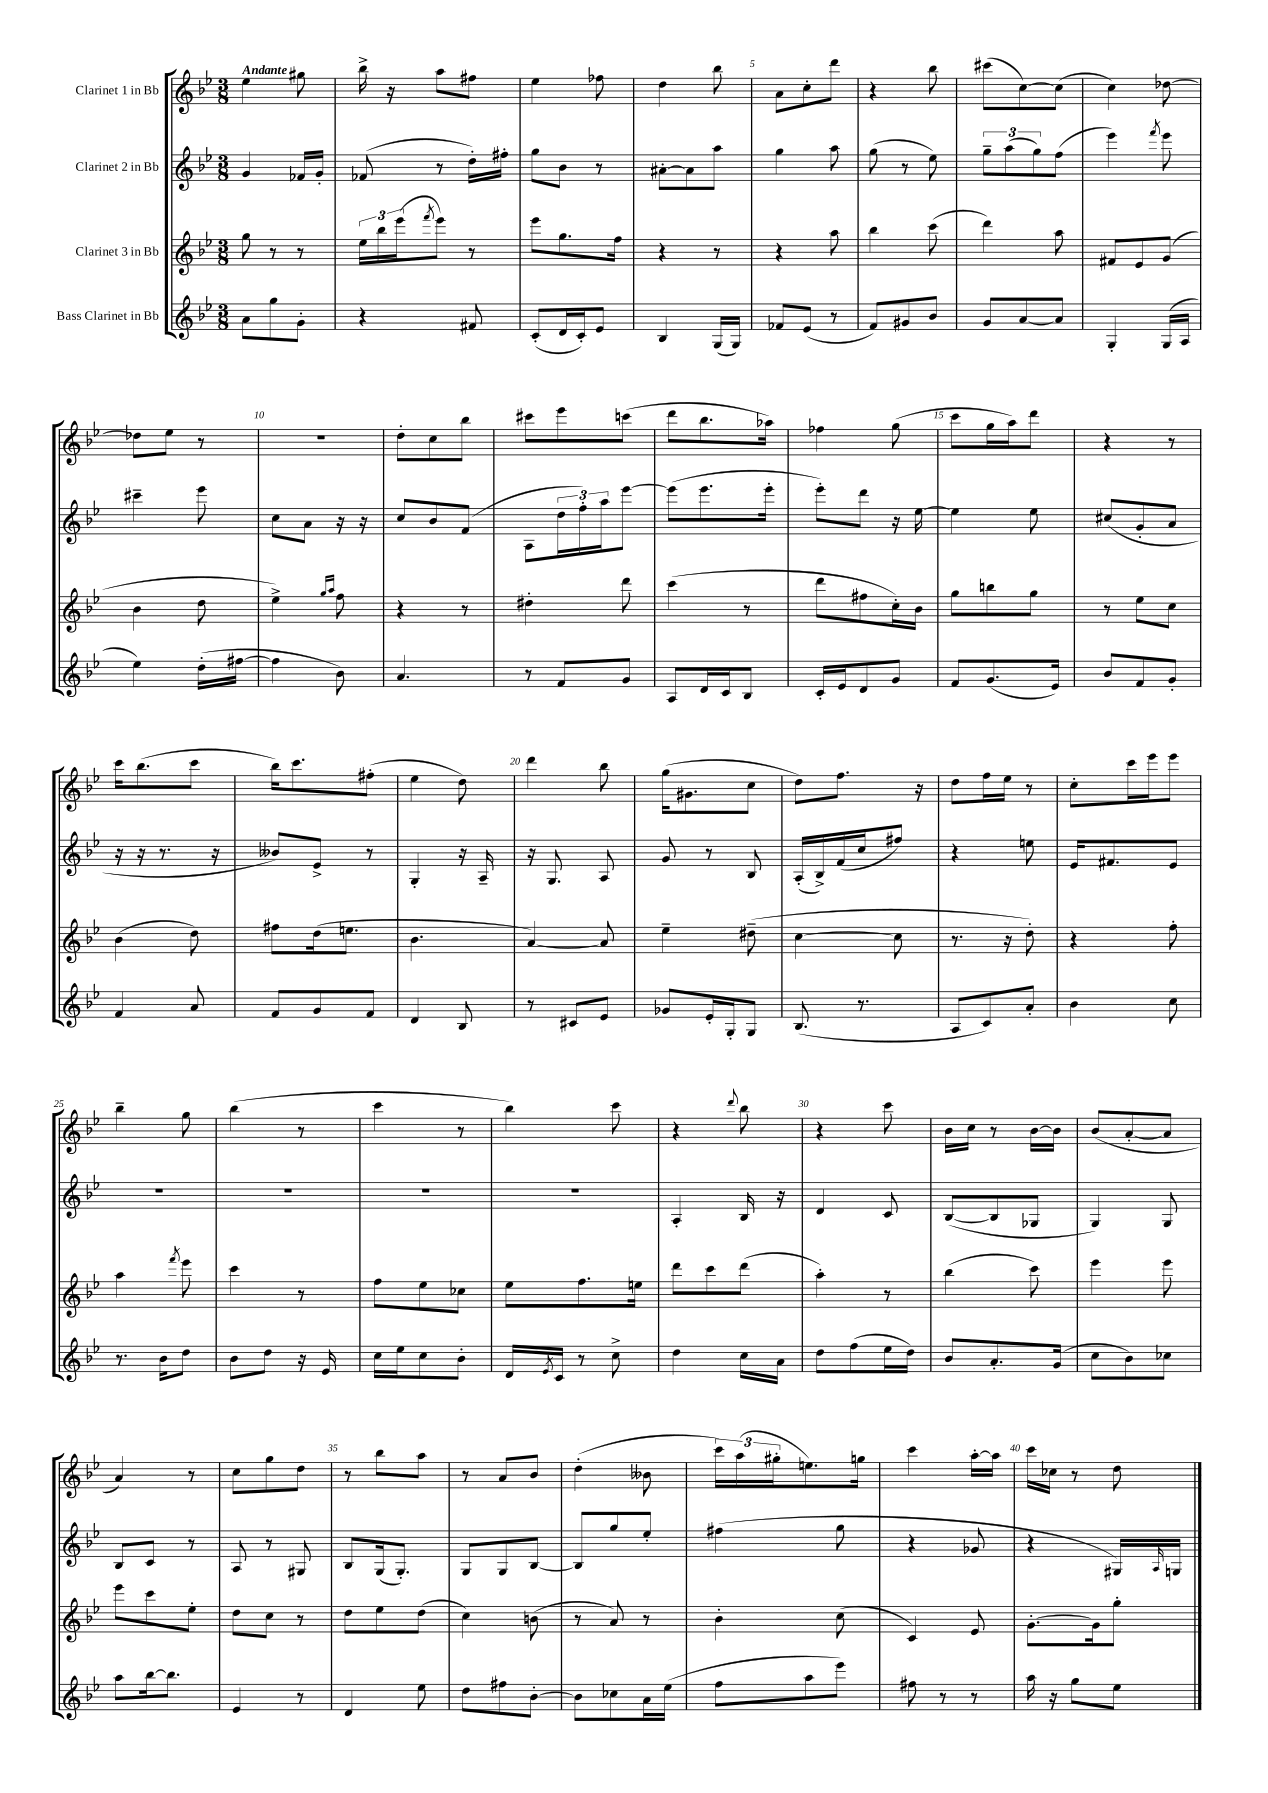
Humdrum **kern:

**kern	**kern	**kern	**kern
*part4	*part3	*part2	*part1
*staff4	*staff3	*staff2	*staff1
*I"Bass Clarinet in Bb	*I"Clarinet 3 in Bb	*I"Clarinet 2 in Bb	*I"Clarinet 1 in Bb
*clefG2	*clefG2	*clefG2	*clefG2
*k[b-e-]	*k[b-e-]	*k[b-e-]	*k[b-e-]
*M3/8	*M3/8	*M3/8	*M3/8
=1	=1	=1	=1
!	!	!	!LO:TX:a:B:t=Andante
8a\L	8gg\	4g/	4ee-\
8gg\	8r	.	.
8g'\J	8r	16f-X/LL	8gg#X\
.	.	16g'/JJ	.
=2	=2	=2	=2
4r	24ee-\LL	(8f-X/	16bb-^\
.	24bb-\	.	.
.	.	.	16r
.	(24eee-\J	.	.
.	8qfff/	.	.
.	8eee-\J)	8r	8aa\L
8f#X/	8r	16dd'\LL)	8ff#X\J
.	.	16ff#X'\JJ	.
=3	=3	=3	=3
(8c'/L	8eee-\L	8gg\L	4ee-\
16d/L	8.gg\	8b-\J	.
16c'/J)	.	.	.
8e-/J	.	8r	8ff-X\
.	16ff\Jk	.	.
=4	=4	=4	=4
4B-/	4r	[8a#X'\L	4dd\
.	.	8a#\]	.
(16G/LL	8r	8aa\J	8bb-\
16G/JJ)	.	.	.
=5	=5	=5	=5
8f-X/L	4r	4gg\	8a\L
(8e-/J	.	.	8cc'\
8r	8aa\	8aa\	8ddd\J
=6	=6	=6	=6
8f/L)	4bb-\	(8gg\	4r
8g#X/	.	8r	.
8b-/J	(8ccc\	8ee-\)	8bb-\
=7	=7	=7	=7
8g/L	4ddd\)	12gg~\L	(8ccc#X\L
.	.	(12aa\	.
[8a/	.	.	[8cc\)
.	.	12gg\)	.
8a/J]	8aa\	(8ff\J	(8cc\J]
=8	=8	=8	=8
4G'/	8f#X/L	4eee-\)	4cc\)
.	8e-/	.	.
.	.	8qfff/	.
(16G/LL	(8g/J	8eee-\	[8dd-X\
16A/JJ	.	.	.
!!LO:LB:g=z
=9	=9	=9	=9
4ee-\)	4b-\	4ccc#X~\	8dd-X\L]
.	.	.	8ee-\J
(16dd'\LL	8dd\	8eee-\	8r
[16ff#X\JJ	.	.	.
=10	=10	=10	=10
4ff#\]	4ee-^\)	8cc\L	4.r
.	.	8a\J	.
.	16qqgg/LL	.	.
.	16qqaa/JJ	.	.
8b-\)	8ff\	16r	.
.	.	16r	.
=11	=11	=11	=11
4.a/	4r	8cc/L	8dd'\L
.	.	8b-/	8cc\
.	8r	(8f/J	8bb-\J
=12	=12	=12	=12
8r	4dd#X'\	8A\L	8ccc#X\L
8f/L	.	24dd\L	8eee-\
.	.	24ff'\)	.
.	.	24aa\J	.
8g/J	8ddd\	[8eee-\J	(8cccn\J
=13	=13	=13	=13
8A/L	(4ccc\	(8eee-\L]	8ddd\L
16d/L	.	8.eee-\	8.bb-\
16c/J	.	.	.
8B-/J	8r	.	.
.	.	16eee-'\Jk	16aa-X\Jk)
=14	=14	=14	=14
16c'/LL	8ddd\L	8eee-'\L)	4ff-X\
16e-/J	.	.	.
8d/	8ff#X\	8ddd\J	.
8g/J	16cc'\L)	16r	(8gg\
.	16b-\JJ	[16ee-\	.
=15	=15	=15	=15
8f/L	8gg\L	4ee-\]	8ccc\L
(8.g/	8bbn\	.	16gg\L
.	.	.	16aa\J)
.	8gg\J	8ee-\	8ddd\J
16e-/Jk)	.	.	.
=16	=16	=16	=16
8b-/L	8r	(8cc#X/L	4r
8f/	8ee-\L	8g'/	.
8g'/J	8cc\J	8a/J	8r
!!LO:LB:g=z
=17	=17	=17	=17
4f/	(4b-\	16r	16ccc\KL
.	.	16r	(8.bb-\
.	.	8.r	.
8a/	8dd\)	.	8ccc\J
.	.	16r	.
=18	=18	=18	=18
8f/L	8ff#X\L	8b--X/L)	16bb-\KL)
.	.	.	8.ccc\
8g/	(16dd\k	8e-^/J	.
.	8.een\J	.	.
8f/J	.	8r	(8ff#X'\J
=19	=19	=19	=19
4d/	4.b-\	4G'/	4ee-\
8B-/	.	16r	8dd\)
.	.	16A~/	.
=20	=20	=20	=20
8r	[4a/)	16r	4ddd\
.	.	8.G/	.
8c#X/L	.	.	.
8e-/J	8a/]	8A/	8bb-\
=21	=21	=21	=21
8g-X/L	4ee-~\	8g/	(16gg\KL
.	.	.	8.g#X\
16e-'/L	.	8r	.
16G'/J	.	.	.
8G/J	(8dd#X~\	8B-/	8cc\J
=22	=22	=22	=22
(8.B-/	[4cc\	(16A'/LL	8dd\L)
.	.	16B-^/)	.
.	.	(16f/	8.ff\J
8.r	.	16cc/J	.
.	8cc\]	8ff#X/J)	.
.	.	.	16r
=23	=23	=23	=23
8A/L	8.r	4r	8dd\L
8c/)	.	.	16ff\L
.	16r	.	16ee-\JJ
8a'/J	8dd'\)	8een\	8r
=24	=24	=24	=24
4b-\	4r	16e-/KL	8cc'\L
.	.	8.f#X/	.
.	.	.	16ccc\L
.	.	.	16eee-\J
8cc\	8ff'\	8e-/J	8eee-\J
!!LO:LB:g=z
=25	=25	=25	=25
8.r	4aa\	4.r	4bb-~\
16b-\KL	.	.	.
.	8qfff/	.	.
8dd\J	8eee-\	.	8gg\
=26	=26	=26	=26
8b-\L	4ccc\	4.r	(4bb-\
8dd\J	.	.	.
16r	8r	.	8r
16e-/	.	.	.
=27	=27	=27	=27
16cc\LL	8ff\L	4.r	4ccc\
16ee-\J	.	.	.
8cc\	8ee-\	.	.
8b-'\J	8cc-X\J	.	8r
=28	=28	=28	=28
16d/LL	8ee-\L	4.r	4bb-\)
8qe-/	.	.	.
16c/JJ	.	.	.
8r	8.ff\	.	.
8cc^\	.	.	8ccc\
.	16een\Jk	.	.
=29	=29	=29	=29
4dd\	8ddd\L	4A'/	4r
.	8ccc\	.	.
.	.	.	8qqddd/
16cc\LL	(8ddd\J	16B-/	8bb-\
16a\JJ	.	16r	.
=30	=30	=30	=30
8dd\L	4aa'\)	4d/	4r
(8ff\	.	.	.
16ee-\L	8r	8c/	8ccc\
16dd\JJ)	.	.	.
=31	=31	=31	=31
8b-/L	(4bb-\	([8B-/L	16b-\LL
.	.	.	16cc\JJ
8.a'/	.	8B-/]	8r
.	8ccc\)	8G-X/J	[16b-\LL
(16g/Jk	.	.	16b-\JJ]
=32	=32	=32	=32
8cc\L	4eee-\	4G/)	(8b-/L
8b-\)	.	.	[8a'/
8cc-X\J	8eee-\	8G/	8a/J]
!!LO:LB:g=z
=33	=33	=33	=33
8aa\L	8eee-\L	8B-/L	4a/)
[16bb-\k	8ccc\	8c/J	.
8.bb-\J]	.	.	.
.	8ee-'\J	8r	8r
=34	=34	=34	=34
4e-/	8dd\L	8A/	8cc\L
.	8cc\J	8r	8gg\
8r	8r	8G#X/	8dd\J
=35	=35	=35	=35
4d/	8dd\L	8B-/L	8r
.	8ee-\	(16G/k	8bb-\L
.	.	8.G'/J)	.
8ee-\	(8dd\J	.	8aa\J
=36	=36	=36	=36
8dd\L	4cc\)	8G/L	8r
8ff#X\	.	8G/	8a/L
[8b-'\J	(8bn\	[8B-/J	8b-/J
=37	=37	=37	=37
8b-\L]	8r	8B-/L]	(4dd'\
8cc-X\	8a/)	8gg/	.
16a\L	8r	8ee-'/J	8b--X\
(16ee-\JJ	.	.	.
=38	=38	=38	=38
8ff\L	4b-'\	(4ff#X\	24ccc\LL)
.	.	.	(24aa\
.	.	.	24gg#X'\J
8aa\	.	.	8.een\)
8eee-\J)	(8cc\	8gg\	.
.	.	.	16ggn\Jk
=39	=39	=39	=39
8ff#X\	4c/)	4r	4ccc\
8r	.	.	.
8r	8e-/	8g-X/	[16aa'\LL
.	.	.	16aa\JJ]
=40	=40	=40	=40
16aa\	[8.g'\L	4r	16ccc\LL
16r	.	.	16cc-X\JJ
8gg\L	.	.	8r
.	16g\k]	.	.
8ee-\J	8gg'\J	16G#X/LL)	8dd\
.	.	16qqA/	.
.	.	16Gn/JJ	.
==	==	==	==
*-	*-	*-	*-
